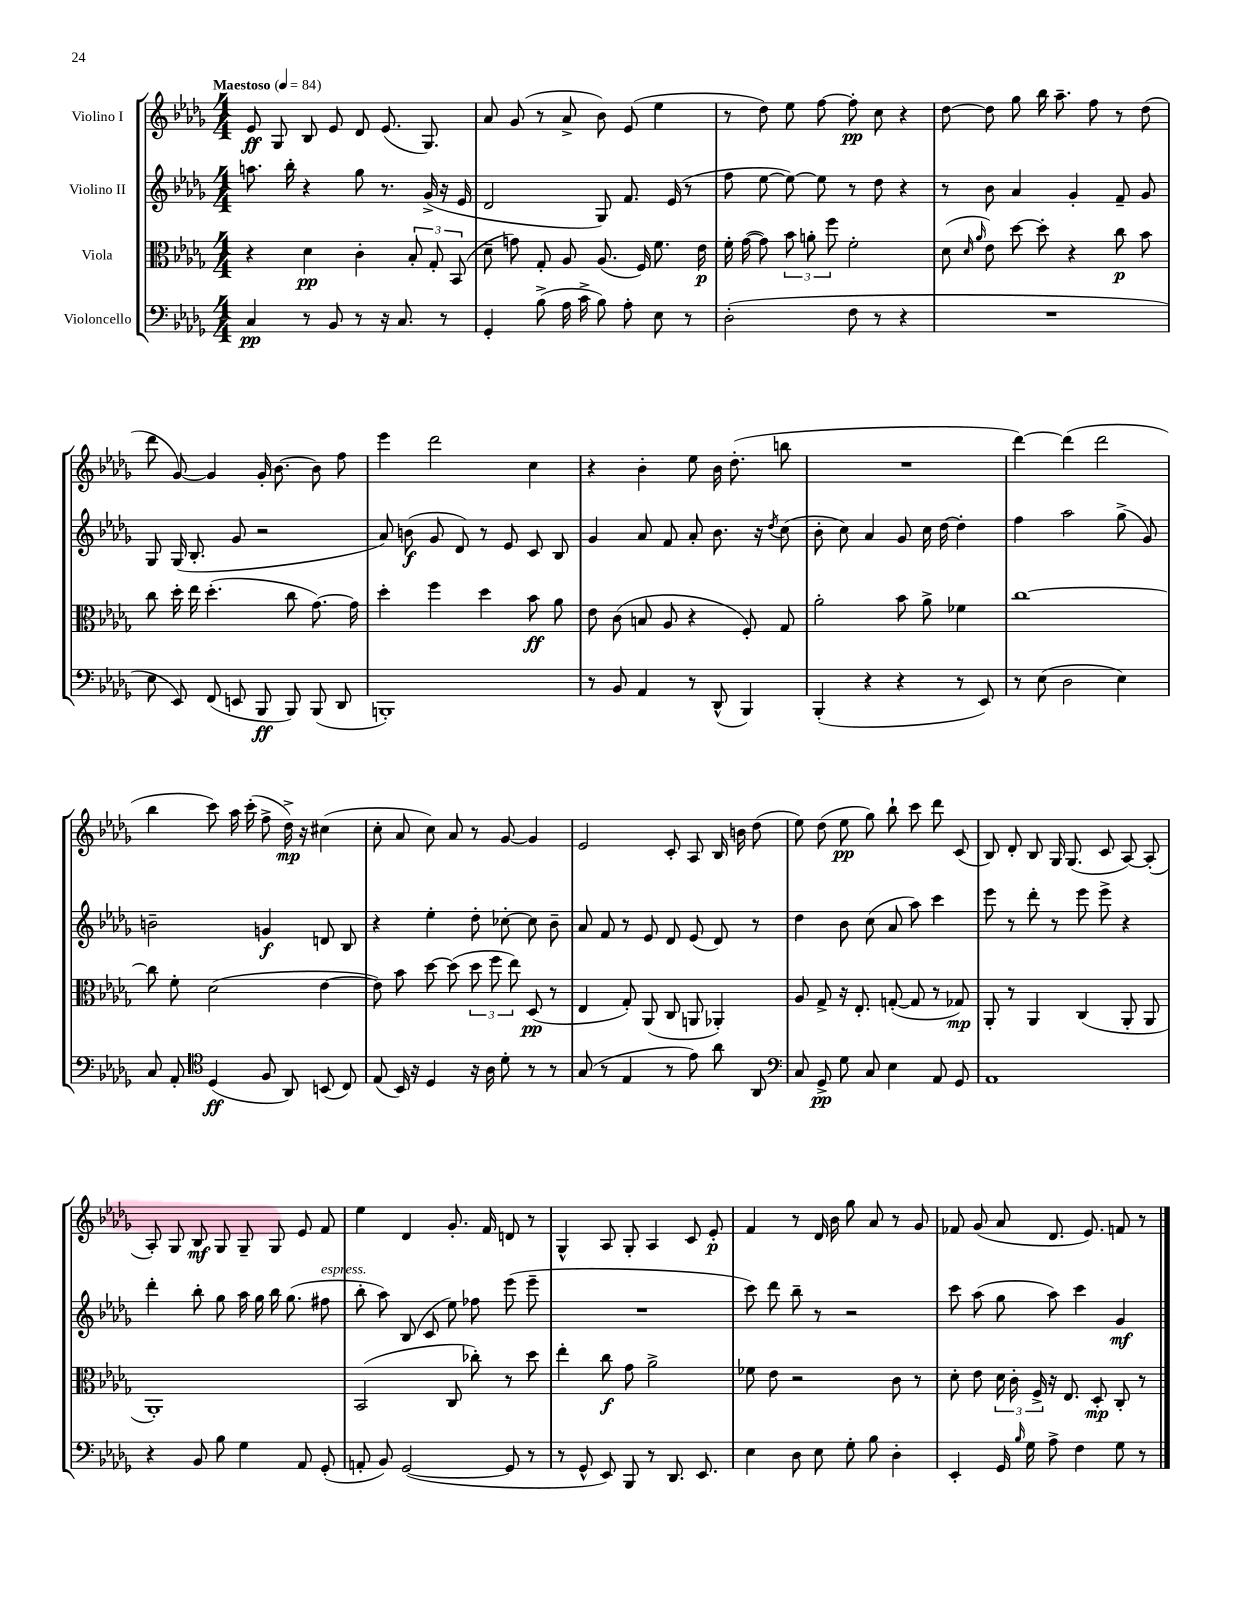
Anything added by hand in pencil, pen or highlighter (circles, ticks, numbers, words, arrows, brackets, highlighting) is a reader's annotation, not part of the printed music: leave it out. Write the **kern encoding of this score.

**kern	**kern	**kern	**kern
*staff4	*staff3	*staff2	*staff1
*clefF4	*clefC3	*clefG2	*clefG2
*k[b-e-a-d-g-]	*k[b-e-a-d-g-]	*k[b-e-a-d-g-]	*k[b-e-a-d-g-]
*M4/4	*M4/4	*M4/4	*M4/4
*MM84	*MM84	*MM84	*MM84
4C/	4r	8.aa\	8e-/
.	.	.	8G-/
.	.	16bb-'\	.
8r	4d-\	4r	8B-/
8BB-/	.	.	8e-/
8r	4c'\	8gg-\	8d-/
16r	.	8.r	(8.e-/
8.C/	.	.	.
.	12B-'/	.	.
.	.	(16g-^/	8.G-/)
.	12G-'/	.	.
8r	.	16r	.
.	(12BB-/	.	.
.	.	16e-/	.
=	=	=	=
4GG-'/	8d-~\	2d-/	8a-/
.	8g\)	.	(8g-/
(8B-^\	8G-'/	.	8r
16A-\	8A-/	.	8a-^/
16c^\	.	.	.
8B-\)	(8.A-/	8G-/)	8b-\)
8A-'\	.	8.f/	(8e-/
.	16F/)	.	.
8E-\	8.f\	.	4ee-\
.	.	(16e-/	.
8r	.	8r	.
.	16e-\	.	.
=	=	=	=
(2D-'\	16f'\	8ff\	8r
.	([16g-\	.	.
.	8g-\])	[8ee-\	8dd-\)
.	12b-\	8ee-\_)	8ee-\
.	12a'\	.	.
.	.	8ee-\]	[8ff\
.	12ff\	.	.
8F\	2f'\	8r	8ff'\]
8r	.	8dd-\	8cc\
4r	.	4r	4r
=	=	=	=
1r	(8d-\	8r	[8dd-\
.	16qqd-/	.	.
.	16qqa-/	.	.
.	8e-\)	8b-\	8dd-\]
.	[8dd-\	4a-/	8gg-\
.	8dd-'\]	.	16bb-\
.	.	.	8.aa-~\
.	4r	4g-'/	.
.	.	.	8ff\
.	8cc\	8f~/	8r
.	8b-\	8g-/	(8dd-\
=	=	=	=
8E-\	8cc\	8G-/	8ddd-\
8EE-/)	16dd-'\	(16G-/	[8g-/)
.	16ee-\	8.B-'/	.
(8FF/	(4.dd-'\	.	4g-/]
8EE/	.	8g-/	.
8BBB-/	.	2r	16g-'/
.	.	.	[8.b-\
8BBB-/)	8cc\	.	.
(8BBB-/	[8.g-\)	.	8b-\]
8DD-/	.	.	8ff\
.	16g-\]	.	.
=	=	=	=
1BBB')	4dd-'\	8a-/)	4eee-\
.	.	(8b\	.
.	4ff\	8g-/	2ddd-\
.	.	8d-/)	.
.	4dd-\	8r	.
.	.	8e-/	.
.	8b-\	8c/	4cc\
.	8a-\	8B-/	.
=	=	=	=
8r	8e-\	4g-/	4r
8BB-/	(8c\	.	.
4AA-/	8B/	8a-/	4b-'\
.	8A-/	8f/	.
8r	4r	8a-'/	8ee-\
(8DD-^^/	.	8.b-\	16b-\
.	.	.	(8.dd-'\
4BBB-/)	8F'/)	.	.
.	.	16r	.
.	.	8qdd-/	.
.	8G-/	(8cc\	8bb\
=	=	=	=
(4BBB-'/	2a-'\	8b-'\	1r
.	.	8cc\)	.
4r	.	4a-/	.
4r	8b-\	8g-/	.
.	8a-^\	16cc\	.
.	.	[16dd-\	.
8r	4f-\	4dd-'\]	.
8EE-/)	.	.	.
=	=	=	=
8r	[1cc	4ff\	[4ddd-\)
(8E-\	.	.	.
2D-\	.	2aa-\	(4ddd-\]
.	.	.	2ddd-\
4E-\)	.	(8gg-^\	.
.	.	8g-/)	.
=	=	=	=
8C/	8cc\]	2b~\	4bb-\
8AA-'/	8f'\	.	.
*clefC4	*	*	*
(4D-/	(2d-\	.	8ccc\)
.	.	.	16aa-\
.	.	.	(16ccc'\
8F/	.	4g/	8ff^\
8AA-/)	.	.	16dd-^\)
.	.	.	16r
(8BB/	[4e-\	8d/	(4cc#\
8C/)	.	8B-/	.
=	=	=	=
(8E-/	8e-\])	4r	8cc'\
16BB-/)	8b-\	.	8a-/
16r	.	.	.
4D-/	[8dd-\	4ee-'\	8cc\)
.	(8dd-\]	.	8a-/
16r	12dd-\	8dd-'\	8r
16A-\	.	.	.
.	12ff\	.	.
8d-'\	.	[8cc-'\	[8g-/
.	12ee-\)	.	.
8r	(8D-/	8cc-\]	4g-/]
8r	8r	8b-~\	.
=	=	=	=
(8G-/	4E-/	8a-/	2e-/
8r	.	8f/	.
4E-/	8G-'/)	8r	.
.	(8AA-/	8e-/	.
8r	8C/	8d-/	8c'/
8e-\)	8AA/	(8e-/	8A-/
8a-\	4AA-'/)	8d-/)	16B-/
.	.	.	16b\
8AA-/	.	8r	(8dd-\
=	=	=	=
*clefF4	*	*	*
8C/	8A-/	4dd-\	8ee-\)
8GG-^/	8G-^/	.	(8dd-\
8G-\	16r	8b-\	8ee-\
.	8.E-'/	.	.
8C/	.	(8cc\	8gg-\)
4E-\	([8G'/	8a-/	8bb-`\
.	8G/]	8aa-\)	8ccc\
8AA-/	8r	4ccc\	8ddd-\
8GG-/	8G-/)	.	(8c/
=	=	=	=
1AA-	8AA-'/	8eee-\	8B-/)
.	8r	8r	8d-'/
.	4AA-/	8ddd-'\	8B-/
.	.	8r	16G-/
.	.	.	(8.G-/
.	(4C/	8eee-\	.
.	.	8eee-^\	8c/
.	8AA-'/	4r	[8A-/)
.	8AA-/	.	(8A-'/]
=	=	=	=
4r	1AA-')	4ddd-'\	8A-'/)
.	.	.	8G-/
8BB-/	.	8bb-'\	8B-/
8B-\	.	8gg-\	8G-/
4G-\	.	16aa-\	8G-~/
.	.	16gg-\	.
.	.	16bb-\	8G-/
.	.	(8.gg-\	.
8AA-/	.	.	8e-/
(8GG-'/	.	8ff#\	8f/
=	=	=	=
8AA'/	(2BB-/	8bb-'\	4ee-\
8BB-/)	.	8aa-\)	.
([2GG-/	.	(8B-/	4d-/
.	.	8c/	.
.	8C/	8ee-\)	8.g-'/
.	8cc-'\)	8ff-\	.
.	.	.	16f/
8GG-/]	8r	(8eee-\	8d/
8r	8dd-\	8eee-~\	8r
=	=	=	=
8r	4ee-'\	1r	4G-^^/
8GG-^^/	.	.	.
8EE-/)	8cc\	.	8A-/
8BBB-/	8g-\	.	8G-'/
8r	2a-^\	.	4A-/
8.DD-/	.	.	.
.	.	.	8c/
8.EE-/	.	.	.
.	.	.	8e-'/
=	=	=	=
4E-\	8f-\	8ccc\)	4f/
.	8e-\	8ddd-\	.
8D-\	2r	8bb-~\	8r
8E-\	.	8r	16d-/
.	.	.	16b-\
8G-'\	.	2r	8gg-\
8B-\	.	.	8a-/
4D-'\	8c\	.	8r
.	8r	.	8g-/
=	=	=	=
4EE-'/	8d-'\	8ccc\	8f-/
.	8e-\	(8aa-\	(8g-/
16GG-/	24d-\	8gg-\	8a-/
.	24c'\	.	.
16qqB-/	.	.	.
16G-\	.	.	.
.	24F^/	.	.
8A-^\	16r	8aa-\)	8.d-/
.	8.E-/	.	.
4F\	.	4ccc\	.
.	.	.	8.e-/)
.	8D-'/	.	.
8G-\	8C'/	4g-/	8f/
8r	8r	.	8r
==	==	==	==
*-	*-	*-	*-
